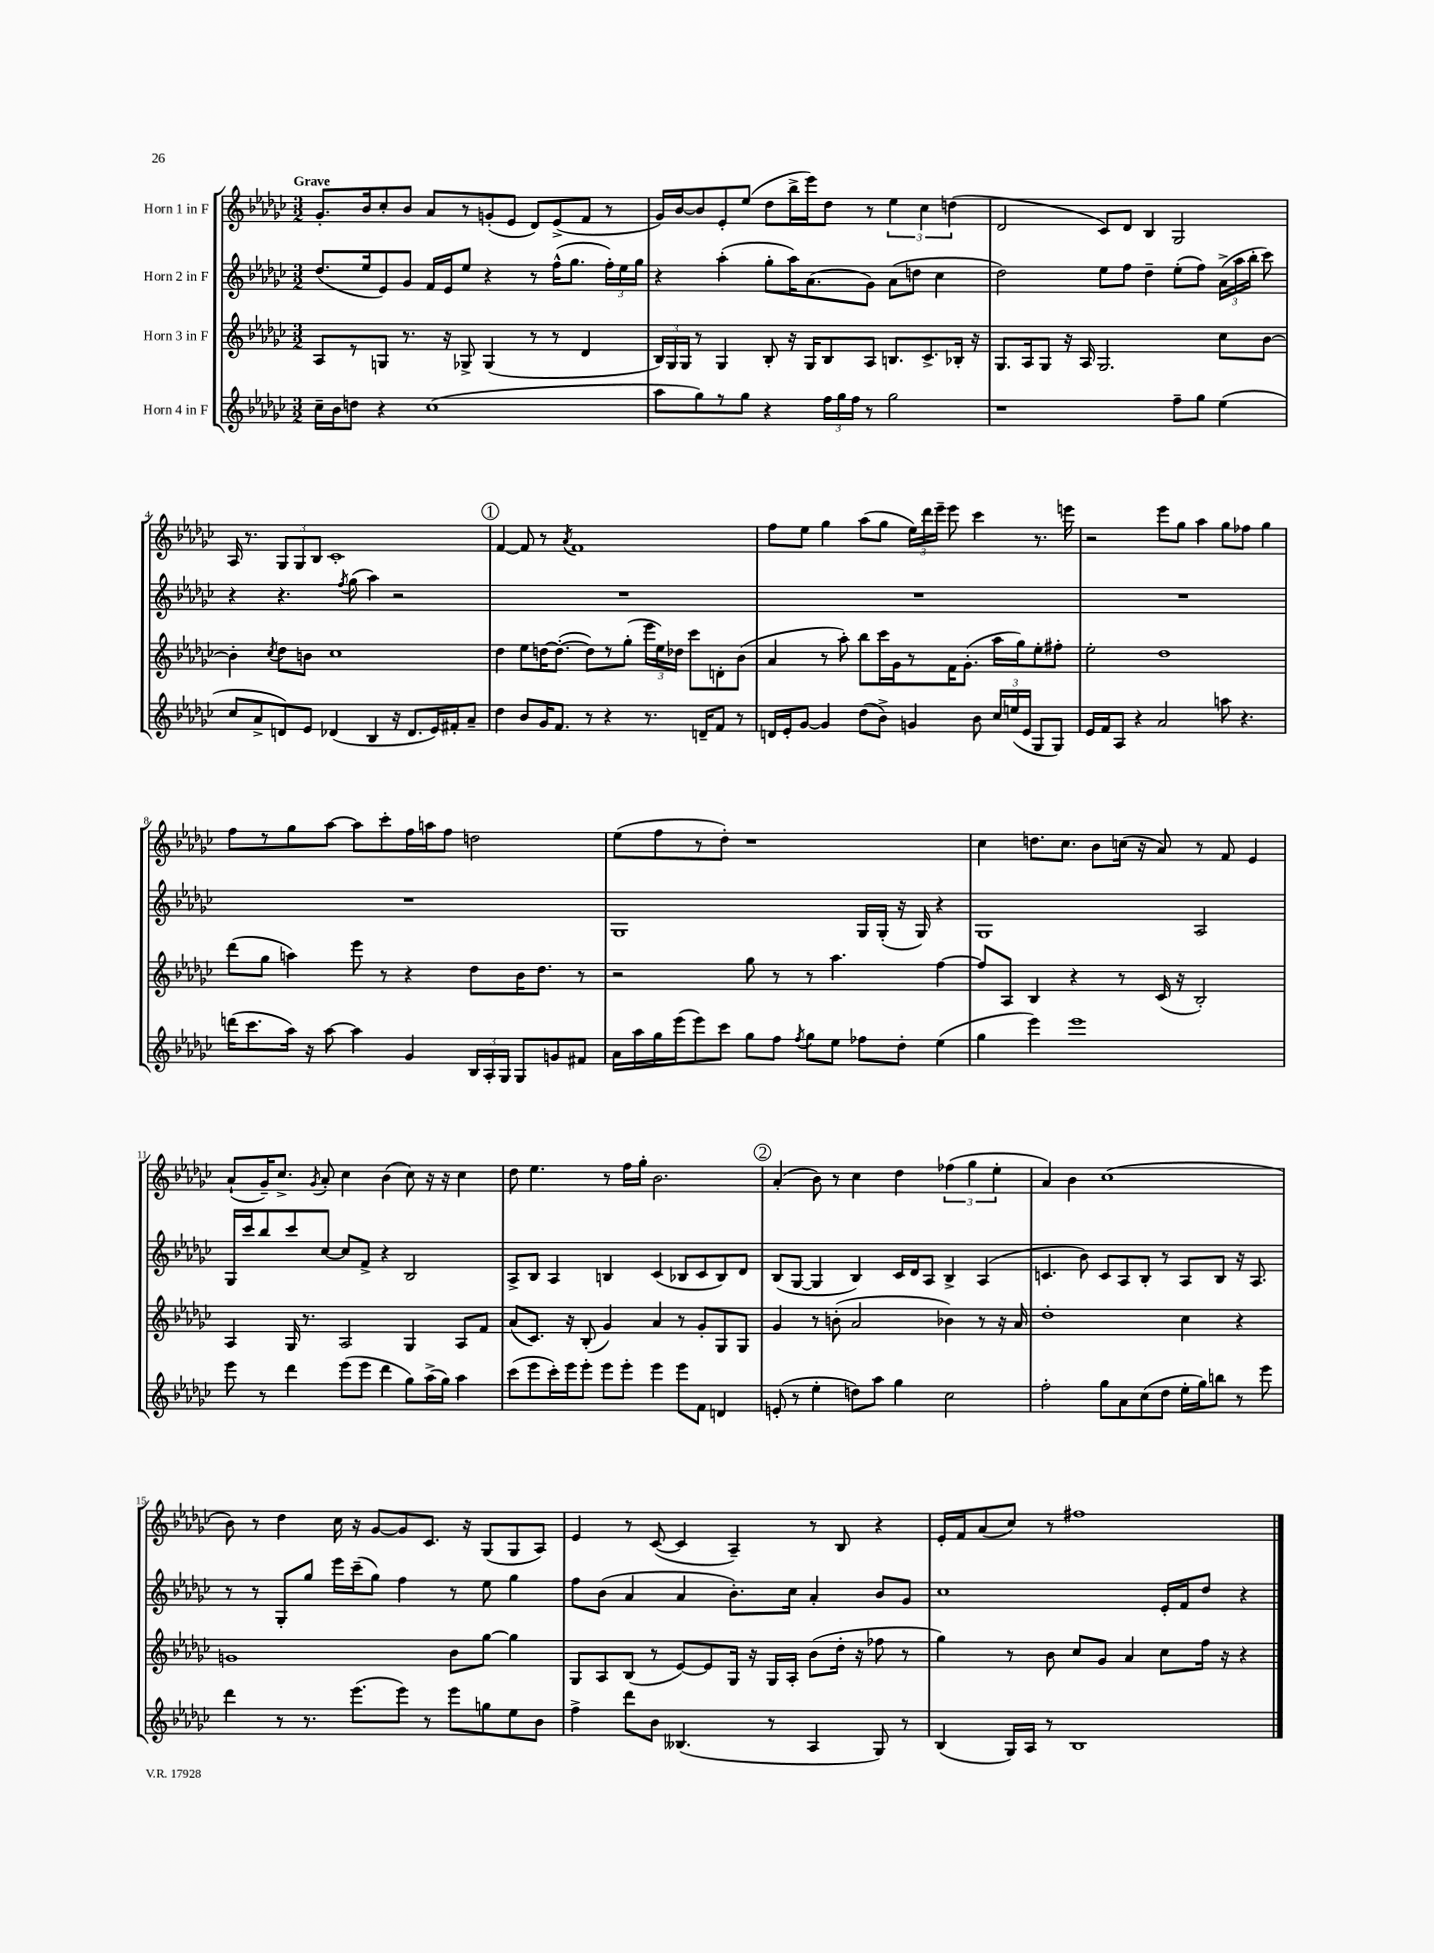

**kern	**kern	**kern	**kern
*part4	*part3	*part2	*part1
*staff4	*staff3	*staff2	*staff1
*I"Horn 4 in F	*I"Horn 3 in F	*I"Horn 2 in F	*I"Horn 1 in F
*clefG2	*clefG2	*clefG2	*clefG2
*k[b-e-a-d-g-c-]	*k[b-e-a-d-g-c-]	*k[b-e-a-d-g-c-]	*k[b-e-a-d-g-c-]
*M3/2	*M3/2	*M3/2	*M3/2
=1	=1	=1	=1
!	!	!	!LO:TX:a:B:t=Grave
16cc-~\LL	8A-/L	(8.dd-/L	8.g-'/L
16b-\J	.	.	.
8ddn\J	8r	.	.
.	.	16ee-/k	16b-/k
4r	8Gn/J	8e-/)	8cc-'/
.	8.r	8g-/J	8b-/J
(1cc-	.	16f/LL	8a-/L
.	16r	16e-/J	.
.	8G-X^/	8ee-/J	8r
.	(4G-/	4r	(8gn'/
.	.	.	8e-/J
.	8r	8r	8d-/L)
.	8r	(16ff^^\KL	(8e-^/
.	.	8.gg-\J	.
.	4d-/	.	8f/J
.	.	24ff'\LL)	8r
.	.	24ee-\	.
.	.	24gg-\JJ	.
=2	=2	=2	=2
8aa-\L	24B-/LL)	4r	16g-/LL)
.	24G-/	.	.
.	.	.	[16b-/J
.	24G-/JJ	.	.
8gg-\)	8r	.	8b-/]
8r	4G-/	(4aa-'\	8e-'/
8gg-\J	.	.	(8ee-/J
4r	8B-'/	8gg-'\L	8dd-\L
.	16r	16aa-\K)	16bb-^\L
.	16G-/KL	(8.a-\	16eee-\J)
24ff\LL	8B-/	.	8dd-\J
24gg-\	.	.	.
24ff\JJ	.	.	.
8r	8A-/J	8g-\J)	8r
2gg-\	8.Bn/L	(8a-\L	6ee-\
.	.	8ddn\J	.
.	.	.	6cc-\
.	8.c-^/	.	.
.	.	4cc-\	.
.	.	.	(6ddn\
.	16B-X'/Jk	.	.
.	16r	.	.
=3	=3	=3	=3
1r	8.G-/L	2dd-\)	2d-/
.	16A-/k	.	.
.	8G-/J	.	.
.	16r	.	.
.	16A-/	.	.
.	2.G-/	8ee-\L	8c-/L)
.	.	8ff\J	8d-/J
.	.	4dd-~\	4B-/
8ff~\L	.	(8ee-'\L	2G-/
8gg-\J	.	8ff\J)	.
(4ee-\	8cc-\L	(24a-^\LL	.
.	.	24aa-\	.
.	.	24bb-'\JJ	.
.	[8b-\J	8ccc-\)	.
!!LO:LB:g=z
=4	=4	=4	=4
8cc-/L	4b-'\]	4r	16A-/
.	.	.	8.r
8a-^/	.	.	.
.	8qcc-/	.	.
8dn/)	8dd-\L	4.r	12G-/L
.	.	.	12G-/
8e-/J	8bn\J	.	.
.	.	.	12B-/J
(4d-X/	1cc-	.	1c-'
.	.	8qff/	.
.	.	(8gg-\	.
4B-/	.	4aa-\)	.
16r	.	2r	.
8.d-/L	.	.	.
16e-/L)	.	.	.
16f#X'/J	.	.	.
8a-~/J	.	.	.
!!LO:REH:place=s1:t=1
=5	=5	=5	=5
4dd-\	4dd-\	1.r	[4f/
8b-/L	8ee-\L	.	8f/]
16g-/K	[16ddn\K	.	8r
8.f/J	(8.dd'\J_	.	.
.	.	.	8qa-/
.	.	.	1f
8r	8dd\L])	.	.
4r	8r	.	.
.	(8gg-'\J	.	.
8.r	24eee-\LL	.	.
.	24ee-\)	.	.
.	24dd-X\JJ	.	.
.	8ccc-\L	.	.
16dn~/KL	.	.	.
8f/J	8dn'\	.	.
8r	(8b-\J	.	.
=6	=6	=6	=6
16dn/LL	4a-/	1.r	8ff\L
16e-'/J	.	.	.
[8g-/J	.	.	8ee-\J
4g-/]	8r	.	4gg-\
.	8aa-'\)	.	.
(8dd-\L	8bb-\L	.	(8aa-\L
8b-^\J)	16ccc-\L	.	8gg-\J
.	16g-\J	.	.
4gn/	8r	.	24ee-\LL)
.	.	.	24ddd-\
.	.	.	24eee-~\JJ
.	16f\K	.	8eee-\
.	(8.g-'\J	.	.
8b-\	.	.	4ccc-\
24cc-/LL	16aa-\LL	.	.
(24een/	.	.	.
.	16gg-\J)	.	.
24e-/JJ	.	.	.
8G-/L	8ee-'\	.	8.r
8G-/J)	8ff#X'\J	.	.
.	.	.	16eeen\
=7	=7	=7	=7
16e-/LL	2ee-'\	1.r	2r
16f/J	.	.	.
8A-/J	.	.	.
4r	.	.	.
2a-/	1dd-	.	8eee-\L
.	.	.	8gg-\J
.	.	.	4aa-\
8aan\	.	.	8gg-\L
4.r	.	.	8ff-X\J
.	.	.	4gg-\
!!LO:LB:g=z
=8	=8	=8	=8
(16dddn\KL	(8ddd-\L	1.r	8ff\L
8.ccc-\	.	.	.
.	8gg-\J	.	8r
16aa-\Jk)	4aan\)	.	8gg-\
16r	.	.	.
[8aa-\	.	.	[8aa-\J
4aa-\]	8eee-\	.	8aa-\L]
.	8r	.	8ccc-'\
4g-/	4r	.	16ff\L
.	.	.	16aan\J
.	.	.	8ff\J
24B-/LL	8dd-\L	.	2ddn\
24A-'/	.	.	.
24G-/JJ	.	.	.
8G-/L	16b-\K	.	.
.	8.dd-\J	.	.
8gn/	.	.	.
8f#X/J	8r	.	.
=9	=9	=9	=9
16a-\LL	2r	1G-	(8ee-\L
16aa-\	.	.	.
16gg-\	.	.	8ff\
(16eee-\J	.	.	.
8eee-\)	.	.	8r
8ccc-\J	.	.	8dd-'\J)
8gg-\L	8gg-\	.	1r
8ff\J	8r	.	.
8qff/	.	.	.
8gg-\L	8r	.	.
8ee-\J	4.aa-\	.	.
8ff-X\L	.	16G-/LL	.
.	.	(16G-'/JJ	.
8dd-'\J	.	16r	.
.	.	16G-/)	.
(4ee-\	[4ff\	4r	.
=10	=10	=10	=10
4gg-\	8ff/L]	1G-	4cc-\
.	8A-/J	.	.
4eee-\)	4B-/	.	8.ddn\L
.	.	.	8.cc-\J
1eee-	4r	.	.
.	.	.	8b-\L
.	8r	.	(16ccn\Jk
.	.	.	16r
.	(16c-/	.	8a-/)
.	16r	.	.
.	2B-'/)	2A-/	8r
.	.	.	8f/
.	.	.	4e-/
!!LO:LB:g=z
=11	=11	=11	=11
8eee-\	4A-/	16G-/LL	(8a-`/L
.	.	16ccc-/J	.
8r	.	8bb-/	16g-~/K)
.	.	.	8.cc-^/J
4ddd-\	16G-/	8ccc-/	.
.	8.r	.	.
.	.	.	8qg-/
.	.	[8cc-/J	8a-'/
(8eee-\L	2A-/	8cc-/L]	4cc-\
8eee-\J	.	8f^/J	.
4ddd-\	.	4r	(4b-\
8gg-\L)	4G-/	2B-/	8cc-\)
(16aa-^\L	.	.	16r
16gg-\JJ)	.	.	16r
4aa-\	8A-/L	.	4cc-\
.	8f/J	.	.
=12	=12	=12	=12
(8ccc-\L	(8a-/L	8A-^/L	8dd-\
8eee-\	8.c-/J)	8B-/J	4.ee-\
16ccc-'\L)	.	4A-/	.
16eee-\J	16r	.	.
8eee-'\J	(8B-'/	.	.
8eee-\L	4g-/)	4Bn/	8r
8eee-'\J	.	.	16ff\LL
.	.	.	16gg-'\JJ
4eee-\	4a-/	(4c-/	2.b-\
8eee-\L	8r	8B-X/L	.
8f\J	8g-'/L	8c-/	.
4dn/	8G-/	8B-/)	.
.	8G-/J	8d-/J	.
!!LO:REH:place=s1:t=2
=13	=13	=13	=13
(8en'/	4g-/	(8B-/L	(4a-'/
8r	.	[8G-/J	.
4ee-'\	8r	4G-/]	8b-\)
.	(8bn'\	.	8r
8ddn\L)	2a-/	4B-/)	4cc-\
8aa-\J	.	.	.
4gg-\	.	16c-/LL	4dd-\
.	.	16d-/J	.
.	.	8A-/J	.
2cc-\	4b-X\)	4B-^/	(6ff-X\
.	.	.	6gg-\
.	8r	(4A-/	.
.	.	.	6ee-'\
.	16r	.	.
.	16a-/	.	.
=14	=14	=14	=14
2ff'\	1dd-'	4.cn/	4a-/)
.	.	.	4b-\
.	.	8b-\)	.
8gg-\L	.	8c/L	(1cc-
8a-\	.	8A-/	.
(8cc-\	.	8B-'/J	.
8dd-\J	.	8r	.
16ee-'\LL	4cc-\	8A-/L	.
16gg-\J)	.	.	.
8bbn\J	.	8B-/J	.
8r	4r	16r	.
.	.	8.A-/	.
8eee-\	.	.	.
!!LO:LB:g=z
=15	=15	=15	=15
4ddd-\	1gn	8r	8b-\)
.	.	8r	8r
8r	.	8G-'/L	4dd-\
8.r	.	8gg-/J	.
.	.	16eee-\LL	16cc-\
(8.eee-\L	.	(16ccc-~\J	16r
.	.	8gg-\J)	[8g-/L
8eee-\J)	.	4ff\	8g-/]
8r	.	.	8.c-/J
8eee-\L	8b-\L	8r	.
.	.	.	16r
8ggn\	[8gg-\J	8ee-\	(8G-/L
8ee-\	4gg-\]	4gg-\	8G-/
8b-\J	.	.	8A-/J)
=16	=16	=16	=16
4ff^\	8G-/L	8ff\L	4e-/
.	8A-/	(8b-\J	.
8ddd-\L	(8B-/J	4a-/	8r
8b-\J	8r	.	([8c-/
(4.B--X/	[8e-/L)	4a-/	4c-/]
.	8e-/]	.	.
.	16G-/Jk	8.b-'\L)	4A-~/)
.	16r	.	.
8r	16G-/LL	.	.
.	16A-'/JJ	16cc-\Jk	.
4A-/	(8b-\L	4a-'/	8r
.	16dd-'\Jk	.	8B-/
.	16r	.	.
8G-/)	8ff-X\	8b-/L	4r
8r	8r	8g-/J	.
=17	=17	=17	=17
(4B-/	4gg-\)	1cc-	16e-'/LL
.	.	.	16f/J
.	.	.	(8a-/
16G-/LL)	8r	.	8cc-/J)
16A-/JJ	.	.	.
8r	8b-\	.	8r
1B-	8cc-/L	.	1ff#X
.	8g-/J	.	.
.	4a-/	.	.
.	8cc-\L	16e-'/LL	.
.	.	16f/J	.
.	16ff\Jk	8dd-/J	.
.	16r	.	.
.	4r	4r	.
==	==	==	==
*-	*-	*-	*-
